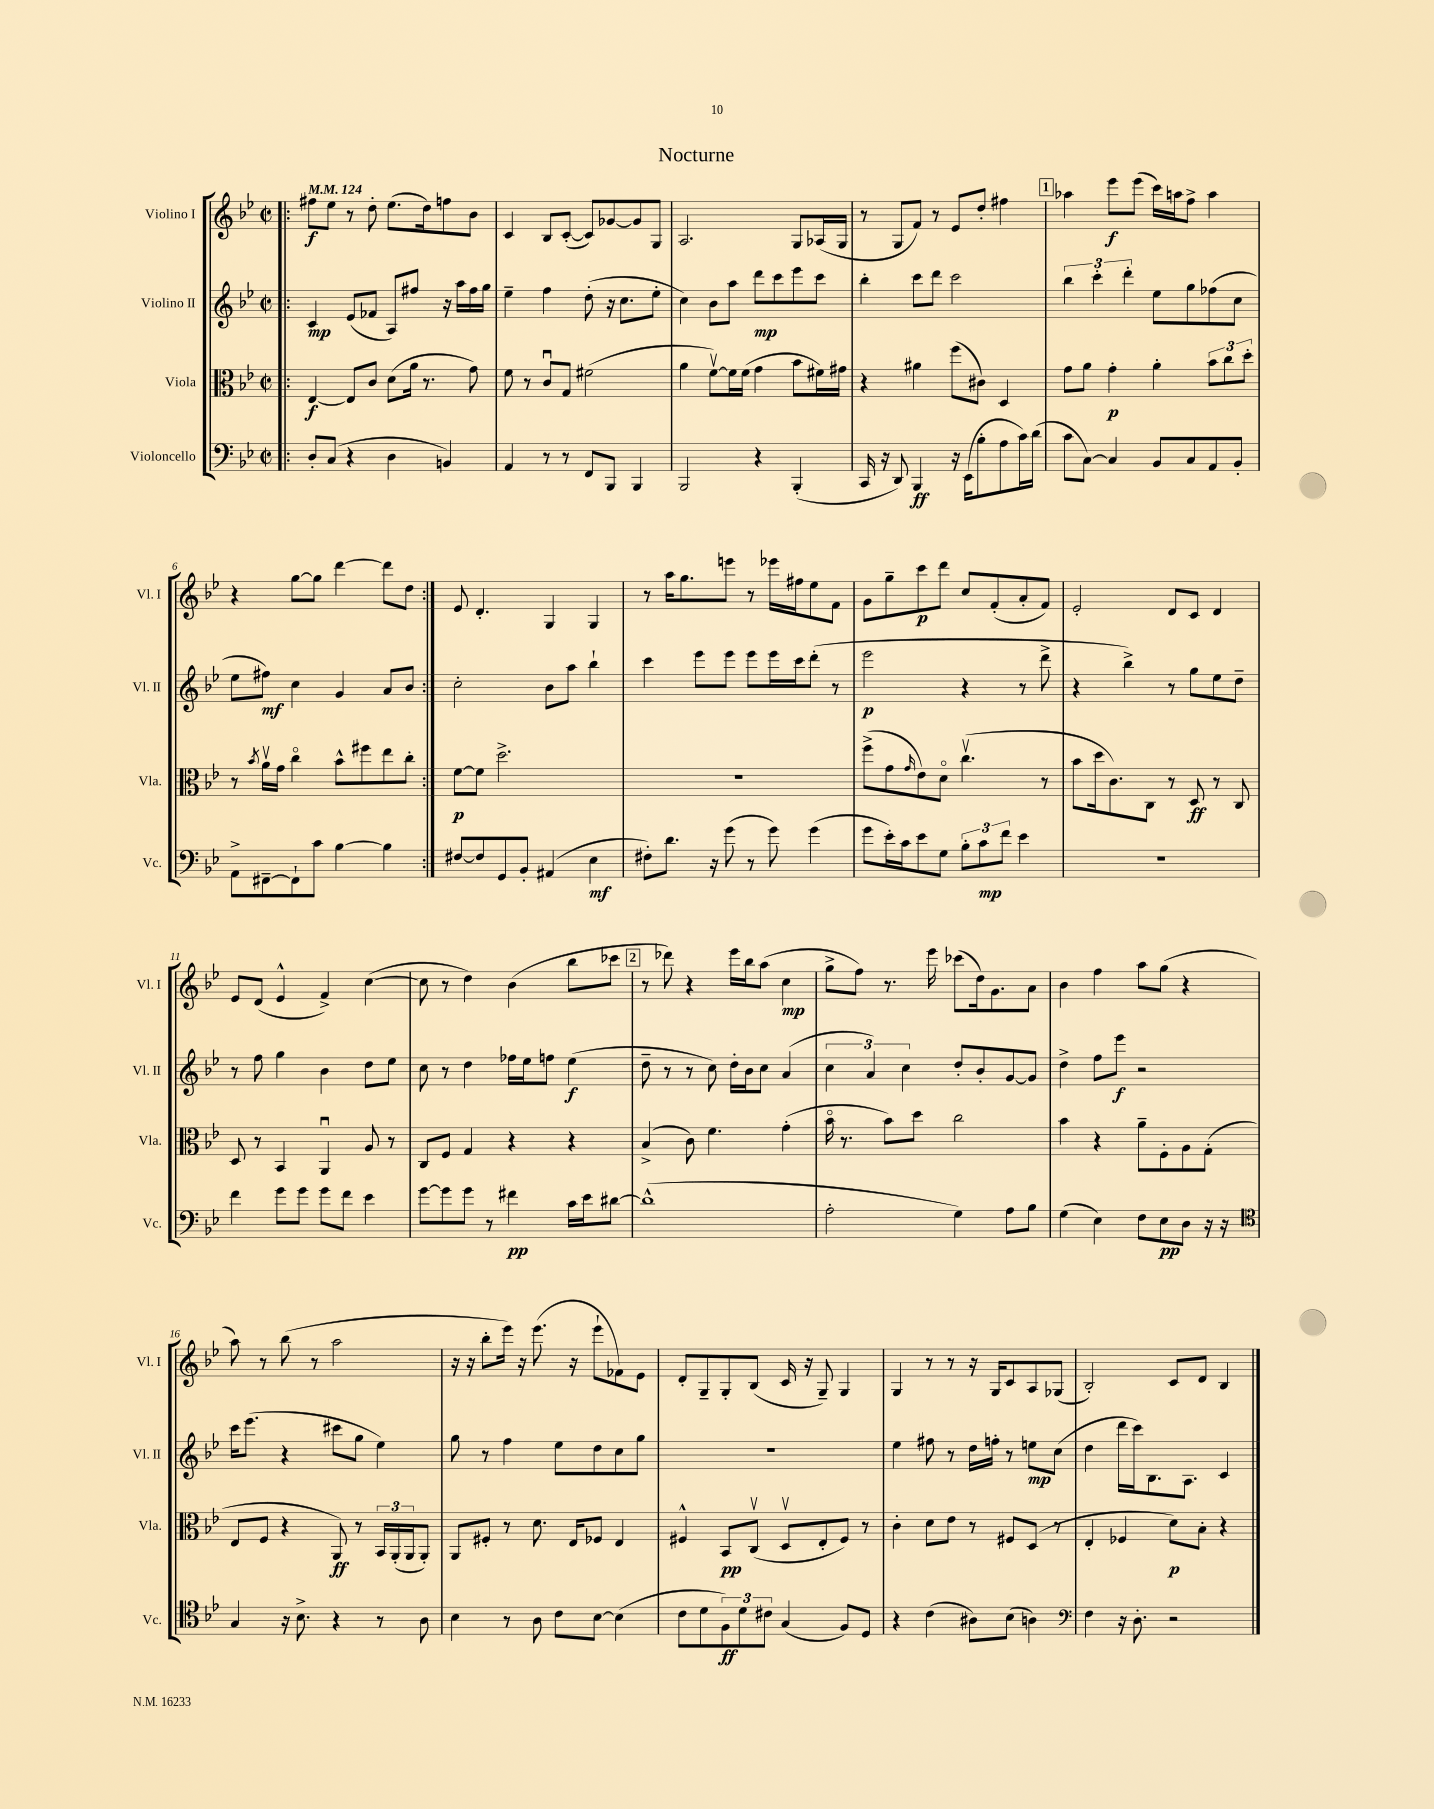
\header { title = "Nocturne" }
<<
\new StaffGroup <<
\new Staff = "s0" \with { instrumentName = "Violino I" shortInstrumentName = "Vl. I" } {
    \clef treble \key bes \major \defaultTimeSignature \time 2/2 \tempo 4 = 124
    \repeat volta 2 { \bar ".|:" fis''8\f ees''8 r8 d''8-. ees''8.( d''16) f''8 bes'8 |
    c'4 bes8 c'8~-.( c'8) ges'8~ ges'8 g8 |
    a2. g8 aes16( g16 |
    r8 g8 f'8) r8 ees'8 d''8-. fis''4 |
    \mark \markup { \box "1" } aes''4 ees'''8\f ees'''8( c'''16) a''16 f''8-> a''4 |
    r4 g''8~ g''8 d'''4~ d'''8 d''8 | }
    ees'8 d'4.-. g4 g4 |
    r8 a''16 g''8. e'''8 r8 ees'''16 fis''16 ees''8 f'8 |
    g'8 g''8-- c'''8\p d'''8 c''8 f'8-.( a'8-. f'8) |
    ees'2-. d'8 c'8 d'4 |
    ees'8 d'8( ees'4-^ f'4->) c''4~( |
    c''8 r8 d''4) bes'4( bes''8 ces'''8 |
    \mark \markup { \box "2" } r8 des'''8) r4 ees'''16 bes''16 a''8( c''4\mp |
    g''8-> f''8) r8. ees'''16 ces'''8( d''16) g'8. a'8 |
    bes'4 f''4 a''8 g''8( r4 |
    a''8) r8 bes''8( r8 a''2 |
    r16 r16 bes''8-. ees'''16) r16 ees'''8.( r16 ees'''8-! fes'8) ees'8 |
    d'8-. g8-- g8-. bes8( c'16 r16 g8--) g4 |
    g4 r8 r8 r16 g16 c'8 a8 ges8( |
    bes2-.) c'8 d'8 bes4 \bar "|." |
}
\new Staff = "s1" \with { instrumentName = "Violino II" shortInstrumentName = "Vl. II" } {
    \clef treble \key bes \major \defaultTimeSignature \time 2/2
    \repeat volta 2 { \bar ".|:" c'4\mp ees'8( fes'8 a8) fis''8 r16 a''16 fis''16 g''16 |
    ees''4-- f''4 d''8-.( r16 c''8. ees''8-. |
    c''4) bes'8 a''8 d'''8\mp c'''8 ees'''8 c'''8 |
    bes''4-. c'''8 d'''8 c'''2 |
    \mark \markup { \box "1" } \tuplet 3/2 { bes''4 c'''4-. d'''4-. } ees''8 g''8 fes''8( c''8 |
    ees''8 fis''8\mf) c''4 g'4 a'8 bes'8 | }
    c''2-. bes'8 a''8 bes''4-! |
    c'''4 ees'''8 ees'''8 ees'''8 ees'''16 c'''16 d'''8-.( r8 |
    ees'''2\p r4 r8 d'''8-> |
    r4 bes''4->) r8 g''8 ees''8 d''8-- |
    r8 f''8 g''4 bes'4 d''8 ees''8 |
    c''8 r8 d''4 fes''16 ees''16 f''8 ees''4\f( |
    \mark \markup { \box "2" } d''8-- r8 r8 c''8) d''16-. bes'16 c''8 a'4( |
    \tuplet 3/2 { c''4 a'4) c''4 } d''8-. bes'8-. g'8~ g'8 |
    d''4-> f''8 ees'''8\f r2 |
    c'''16 ees'''8.( r4 cis'''8 g''8 ees''4) |
    g''8 r8 f''4 ees''8 d''8 c''8 g''8 |
    R1 |
    ees''4 fis''8 r8 d''16 f''16-. r8 e''8\mp c''8( |
    d''4 d'''16 c'''16) bes8. a8. c'4 \bar "|." |
}
\new Staff = "s2" \with { instrumentName = "Viola" shortInstrumentName = "Vla." } {
    \clef alto \key bes \major \defaultTimeSignature \time 2/2
    \repeat volta 2 { \bar ".|:" ees4~\f ees8 c'8 d'8( a'16 r8. g'8) |
    f'8 r8 c'8\downbow g8 fis'2( |
    a'4 f'8~\upbow) f'16 f'16( g'4 bes'8 fis'16) gis'16 |
    r4 ais'4 f''8( cis'8) d4 |
    \mark \markup { \box "1" } g'8 a'8 g'4-.\p a'4-. \tuplet 3/2 { bes'8 c''8 d''8-. } |
    r8 \acciaccatura { bes'8 } a'16\upbow g'16 c''4\flageolet bes'8-^ fis''8 ees''8 c''8-. | }
    f'8~\p f'8 d''2.-> |
    R1 |
    f''8->( g'8 \grace { g'16 } ees'8) d'8\flageolet c''4.\upbow( r8 |
    bes'8 d''16 c'8.) c8 r8 d8\ff r8 c8 |
    d8 r8 bes,4 a,4\downbow a8 r8 |
    c8 f8 g4 r4 r4 |
    \mark \markup { \box "2" } bes4->( c'8) f'4. g'4-.( |
    bes'16\flageolet r8. bes'8) d''8 c''2 |
    bes'4 r4 a'8-- f8-. a8 g8-.( |
    ees8 f8 r4 a,8\ff) r8 \tuplet 3/2 { bes,16 a,16-.( a,16 } a,8-.) |
    a,8 fis8-. r8 d'8. ees16 fes8 ees4 |
    fis4-^ bes,8\pp c8\upbow( d8\upbow ees8-. fis8) r8 |
    c'4-. d'8 ees'8 r8 fis8 d8( r8 |
    ees4-. fes4 d'8\p) bes8-. r4 \bar "|." |
}
\new Staff = "s3" \with { instrumentName = "Violoncello" shortInstrumentName = "Vc." } {
    \clef bass \key bes \major \defaultTimeSignature \time 2/2
    \repeat volta 2 { \bar ".|:" d8-. c8( r4 d4 b,4) |
    a,4 r8 r8 f,8 bes,,8 bes,,4 |
    bes,,2 r4 bes,,4-.( |
    c,16 r16 d,8) bes,,4\ff r16 ees,16( bes8-. a8 c'16) d'16( |
    \mark \markup { \box "1" } c'8 c8~) c4 bes,8 c8 a,8 bes,8-. |
    a,8-> fis,8~-- fis,8-! c'8 bes4~ bes4 | }
    fis8~ fis8 g,8 bes,8-. ais,4( ees4\mf |
    fis8-.) d'8. r16 g'8( r8 g'8) g'4( |
    g'8 ees'16-.) c'16 ees'8 g8 \tuplet 3/2 { bes8-. c'8\mp f'8 } ees'4 |
    r1 |
    f'4 g'8 g'8 g'8 f'8 ees'4 |
    g'8~ g'8 g'8 r8 fis'4\pp c'16 ees'16 dis'8~ |
    \mark \markup { \box "2" } dis'1-^( |
    a2-. g4) a8 bes8 |
    g4( ees4) f8 ees8\pp d8 r16 r16 |
    \clef tenor g4 r16 bes8.-> r4 r8 a8 |
    bes4 r8 a8 c'8 bes8~ bes4( |
    c'8 d'8 \tuplet 3/2 { f8\ff) d'8 cis'8 } g4( f8) d8 |
    r4 c'4( ais8) bes8( a4) |
    \clef bass f4 r16 d8.-. r2 \bar "|." |
}
>>
>>
